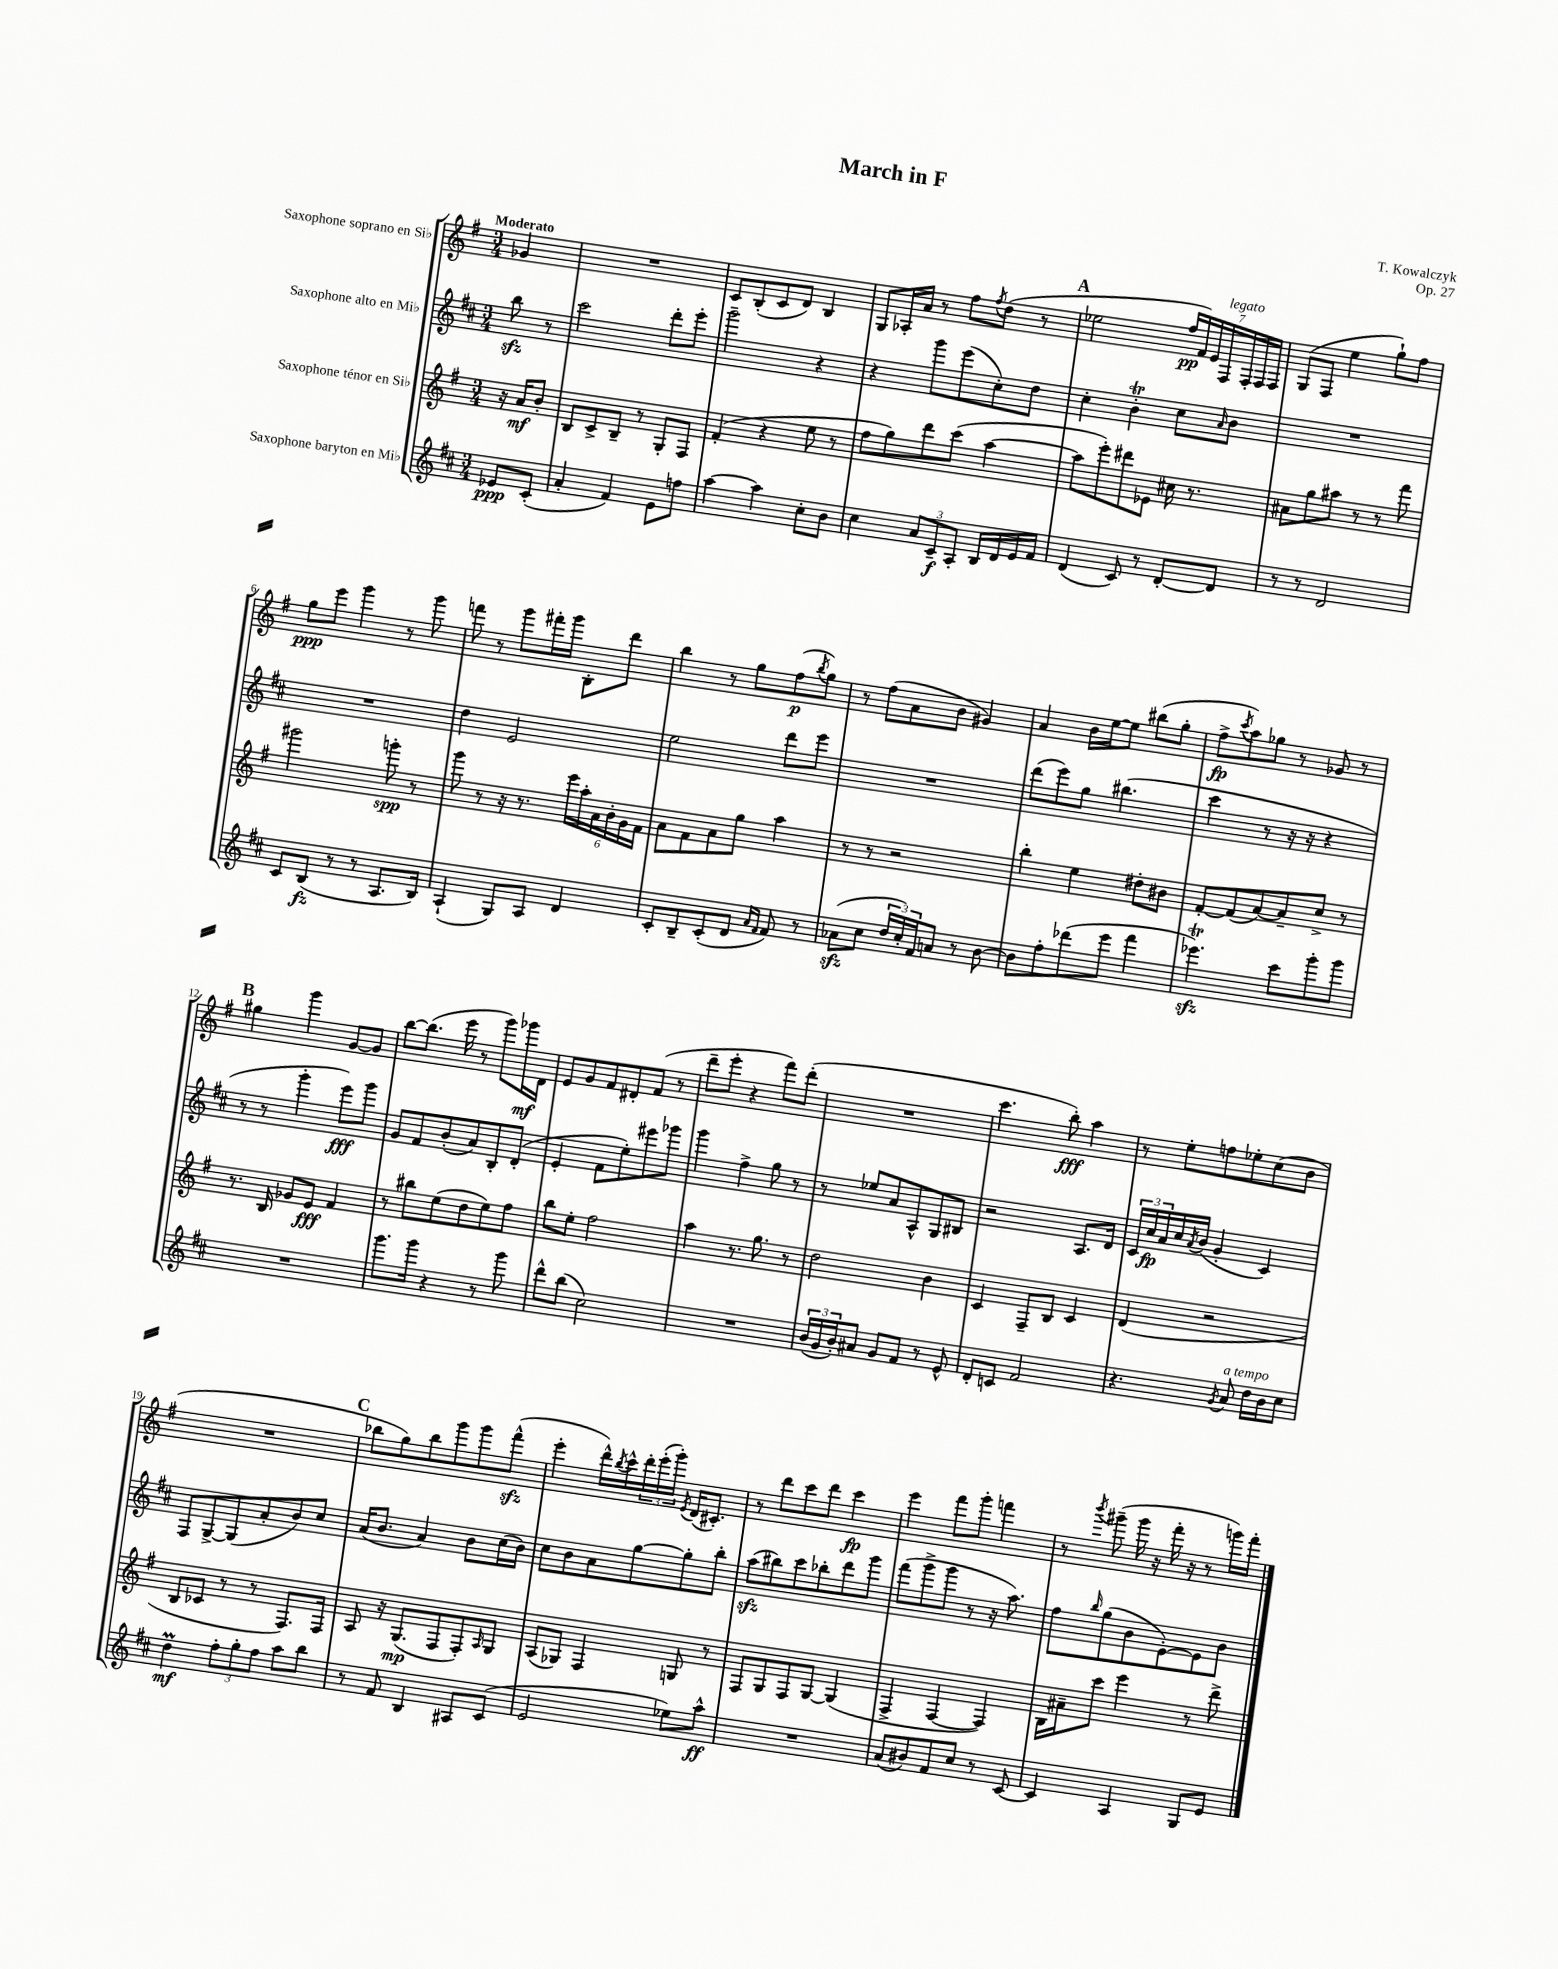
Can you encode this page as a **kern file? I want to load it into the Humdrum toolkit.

**kern	**dynam	**kern	**dynam	**kern	**dynam	**kern	**dynam
*part4	*part4	*part3	*part3	*part2	*part2	*part1	*part1
*staff4	*staff4	*staff3	*staff3	*staff2	*staff2	*staff1	*staff1
*I"Saxophone baryton en Mi♭	*	*I"Saxophone ténor en Si♭	*	*I"Saxophone alto en Mi♭	*	*I"Saxophone soprano en Si♭	*
*clefG2	*	*clefG2	*	*clefG2	*	*clefG2	*
*k[f#c#]	*	*k[f#]	*	*k[f#c#]	*	*k[f#]	*
*M3/4	*	*M3/4	*	*M3/4	*	*M3/4	*
=	=	=	=	=	=	=	=
!	!	!	!	!	!	!LO:TX:a:B:t=Moderato	!
8e-X/L	ppp	16r	.	8bbzz\	.	4g-X/	.
.	.	16a/KL	mf	.	.	.	.
(8c#'/J	.	8b'/J	.	8r	.	.	.
=1	=1	=1	=1	=1	=1	=1	=1
4a'/	.	8B/L	.	2ccc#\	.	2.r	.
.	.	8c^/	.	.	.	.	.
4f#/)	.	8B~/J	.	.	.	.	.
.	.	8r	.	.	.	.	.
8e\L	.	8G'/L	.	8ddd'\L	.	.	.
8ffn\J	.	8F#/J	.	8eee'\J	.	.	.
=2	=2	=2	=2	=2	=2	=2	=2
[4aa\	.	(4f#'/	.	2ggg~\	.	8c/L	.
.	.	.	.	.	.	(8B'/	.
4aa\]	.	4r	.	.	.	8c/	.
.	.	.	.	.	.	8d/J)	.
8cc#'\L	.	8ee\	.	4r	.	4B/	.
8b\J	.	8r	.	.	.	.	.
=3	=3	=3	=3	=3	=3	=3	=3
4cc#\	.	8ff#\L	.	4r	.	8G/L	.
.	.	8gg\)	.	.	.	16A-X'/L	.
.	.	.	.	.	.	16a/JJ	.
12a/L	.	8ddd\	.	8ggg\L	.	8r	.
12c#~/	f	.	.	.	.	.	.
.	.	(8ccc\J	.	(8eee\	.	8ff#\L	.
12A'/J	.	.	.	.	.	.	.
.	.	.	.	.	.	8qff#/	.
16B/LL	.	[4aa\	.	8cc#'\)	.	(8dd\J	.
16d/	.	.	.	.	.	.	.
16e/	.	.	.	8dd\J	.	8r	.
16f#/JJ	.	.	.	.	.	.	.
!!LO:REH:place=s1:t=A
=4	=4	=4	=4	=4	=4	=4	=4
(4d/	.	8aa\L]	.	4cc#'\	.	2ee-X\	.
.	.	8eee'\)	.	.	.	.	.
8c#/)	.	8ddd#X\	.	4bT'\	.	.	.
8r	.	8e-X\J	.	.	.	.	.
[8d'/L	.	16cc#X\	.	8cc#\L	.	28ff#/LL	pp
.	.	.	.	.	.	28f#/)	.
.	.	8.r	.	.	.	.	.
.	.	.	.	.	.	28e/	.
!	!	!	!	!	!	!LO:TX:a:i:t=legato	!
.	.	.	.	.	.	28F#/	.
.	.	.	.	16qqa/	.	.	.
8d/J]	.	.	.	8b\J	.	.	.
.	.	.	.	.	.	28F#'/	.
.	.	.	.	.	.	28F#/	.
.	.	.	.	.	.	28F#/JJ	.
=5	=5	=5	=5	=5	=5	=5	=5
8r	.	8a#X\L	.	2.r	.	(8G/L	.
8r	.	8gg\	.	.	.	8F#/J	.
2d/	.	8aa#X\J	.	.	.	4ee\	.
.	.	8r	.	.	.	.	.
.	.	8r	.	.	.	8gg`\L)	.
.	.	8fff#\	.	.	.	8ff#\J	.
!!LO:LB:g=z
=6	=6	=6	=6	=6	=6	=6	=6
8c#/L	.	2ggg#X\	.	2.r	.	8gg\L	ppp
(8B/J	fz	.	.	.	.	8eee\J	.
8r	.	.	.	.	.	4ggg\	.
8r	.	.	.	.	.	.	.
8.A/L	.	8gggn'\	spp	.	.	8r	.
.	.	8r	.	.	.	8ggg\	.
16B/Jk)	.	.	.	.	.	.	.
=7	=7	=7	=7	=7	=7	=7	=7
(4A`/	.	8ggg\	.	4dd\	.	8fffn\	.
.	.	8r	.	.	.	8r	.
8G/L)	.	16r	.	2e/	.	8ggg\L	.
.	.	8.r	.	.	.	.	.
8A/J	.	.	.	.	.	16fff#X'\L	.
.	.	.	.	.	.	16ggg\JJ	.
4d/	.	24eee\LL	.	.	.	8B'\L	.
.	.	24aa'\	.	.	.	.	.
.	.	24a\	.	.	.	.	.
.	.	24b'\	.	.	.	8ddd\J	.
.	.	24g\	.	.	.	.	.
.	.	24f#\JJ	.	.	.	.	.
=8	=8	=8	=8	=8	=8	=8	=8
8c#'/L	.	8a\L	.	2ee\	.	4bb\	.
8B~/	.	8f#\	.	.	.	.	.
(8c#'/	.	8a\	.	.	.	8r	.
8d/J	.	8gg\J	.	.	.	8gg\L	.
16qqa/LL	.	.	.	.	.	.	.
16qqf#/JJ	.	.	.	.	.	.	.
8f#/)	.	4aa\	.	8ddd\L	.	(8ff#\	p
.	.	.	.	.	.	8qbb/	.
8r	.	.	.	8eee\J	.	8gg\J)	.
=9	=9	=9	=9	=9	=9	=9	=9
(8a-Xzz\L	.	8r	.	2.r	.	8r	.
8cc#\J	.	8r	.	.	.	(8ff#\L	.
24dd/LL	.	2r	.	.	.	8a\	.
24cc#'/)	.	.	.	.	.	.	.
24f#/J	.	.	.	.	.	.	.
8an/J	.	.	.	.	.	8b\J	.
8r	.	.	.	.	.	4g#X/)	.
[8b\	.	.	.	.	.	.	.
=10	=10	=10	=10	=10	=10	=10	=10
8b\L]	.	4bb'\	.	(8ddd\L	.	4a/	.
8ff#'\	.	.	.	8eee\)	.	.	.
(8ddd-X\	.	4ee\	.	8gg\J	.	16b\LL	.
.	.	.	.	.	.	[16ee\J	.
8eee\J	.	.	.	(4.bb#X\	.	8ee\J]	.
4fff#\	.	8dd#X'\L	.	.	.	(8bb#X\L	.
.	.	8b#X\J	.	.	.	8gg'\J	.
=11	=11	=11	=11	=11	=11	=11	=11
4.eee-XzzT\)	.	[8f#'/L	.	4ccc#\	.	8ff#^\L	fp
.	.	.	.	.	.	8qccc/	.
.	.	(8f#/]	.	.	.	8aa\)	.
.	.	[8a/)	.	8r	.	8gg-X\J	.
8ccc#\L	.	8a~/]	.	16r	.	8r	.
.	.	.	.	16r	.	.	.
8ggg'\	.	8cc^/J	.	4r	.	8g-X/	.
8ggg\J	.	8r	.	.	.	8r	.
!!LO:LB:g=z
!!LO:REH:place=s1:t=B
=12	=12	=12	=12	=12	=12	=12	=12
2.r	.	8.r	.	8r	.	4gg#X\	.
.	.	.	.	8r	.	.	.
.	.	16B/	.	.	.	.	.
.	.	8g-X/L	.	4ggg'\	.	4ggg\	.
.	.	8e/J	fff	.	.	.	.
.	.	4f#/	.	8eee\L)	fff	[8g/L	.
.	.	.	.	8ggg\J	.	8g/J]	.
=13	=13	=13	=13	=13	=13	=13	=13
8.ggg\L	.	8r	.	8g/L	.	[8bb\L	.
.	.	8bb#X\L	.	8f#/	.	(8.bb\J]	.
16ggg\Jk	.	.	.	.	.	.	.
4r	.	(8ee\	.	(8b'/	.	.	.
.	.	.	.	.	.	16eee\	.
.	.	8dd\	.	8a/)	.	8r	.
8r	.	8ee\)	.	8B'/	.	8ggg\L)	.
8ggg\	.	8ff#\J	.	(8d'/J	.	16ggg-X\L	mf
.	.	.	.	.	.	16d\JJ	.
=14	=14	=14	=14	=14	=14	=14	=14
8ddd^^\L	.	8bb\L	.	4e'/	.	8e/L	.
(8bb\J	.	8ee'\J	.	.	.	8g/	.
2cc#\)	.	2ff#\	.	8f#\L	.	8f#/	.
.	.	.	.	8ee'\)	.	8d#X'/	.
.	.	.	.	8eee#X\	.	(8f#/J	.
.	.	.	.	8ggg-X\J	.	8r	.
=15	=15	=15	=15	=15	=15	=15	=15
2.r	.	4aa\	.	4ggg\	.	8ddd~\L	.
.	.	.	.	.	.	8eee'\J	.
.	.	8.r	.	4ff#^\	.	4r	.
.	.	8.gg\	.	.	.	.	.
.	.	.	.	8gg\	.	8fff#\L)	.
.	.	8r	.	8r	.	(8ddd'\J	.
=16	=16	=16	=16	=16	=16	=16	=16
(24b/LL	.	2dd\	.	8r	.	2.r	.
24g/	.	.	.	.	.	.	.
24b'/J)	.	.	.	.	.	.	.
8a#X/J	.	.	.	8ee-X/L	.	.	.
8g/L	.	.	.	8a/	.	.	.
8f#/J	.	.	.	8A^^/	.	.	.
8r	.	4b\	.	8G/	.	.	.
8e^^/	.	.	.	8B#X/J	.	.	.
=17	=17	=17	=17	=17	=17	=17	=17
8d'/L	.	4c/	.	2r	.	4.ccc\	.
8cn/J	.	.	.	.	.	.	.
2f#/	.	8F#~/L	.	.	.	.	.
.	.	8B/J	.	.	.	8bb'\)	fff
.	.	4c/	.	8.A/L	.	4aa\	.
.	.	.	.	16d/Jk	.	.	.
=18	=18	=18	=18	=18	=18	=18	=18
4.r	.	(4d/	.	24c#/LL	.	8r	.
.	.	.	.	24cc#/	fp	.	.
.	.	.	.	24a/	.	.	.
.	.	.	.	16cc#/	.	8ee'\L	.
.	.	.	.	8qa/	.	.	.
.	.	.	.	(16b/JJ	.	.	.
.	.	2r	.	4g'/	.	8ffn\	.
8qg/	.	.	.	.	.	.	.
!LO:TX:a:i:t=a tempo	!	!	!	!	!	!	!
8a/	.	.	.	.	.	8ee-X'\	.
16dd\LL	.	.	.	4c#/)	.	(8cc\	.
16b\J	.	.	.	.	.	.	.
8cc#\J	.	.	.	.	.	8b\J	.
!!LO:LB:g=z
=19	=19	=19	=19	=19	=19	=19	=19
4ddM\	mf	8B/L	.	8F#/L	.	2.r	.
.	.	8c-X/J	.	[8G^/	.	.	.
12ff#'\L	.	8r	.	(8G/]	.	.	.
12gg'\	.	.	.	.	.	.	.
.	.	8r	.	8a'/	.	.	.
12ff#\J	.	.	.	.	.	.	.
8aa\L	.	8.F#/L)	.	8b/)	.	.	.
8bb\J	.	.	.	8cc#/J	.	.	.
.	.	16F#/Jk	.	.	.	.	.
!!LO:REH:place=s1:t=C
=20	=20	=20	=20	=20	=20	=20	=20
8r	.	8A/	.	(16a/KL	.	8bb-X\L	.
.	.	.	.	8.b/J	.	.	.
8f#/	.	16r	.	.	.	8gg\)	.
.	.	(8.G/L	mp	.	.	.	.
4B/	.	.	.	4a/)	.	8bb-\	.
.	.	8F#/	.	.	.	8ggg\	.
8A#X/L	.	8F#'/)	.	8b\L	.	8ggg\	.
.	.	16qqA/	.	.	.	.	.
(8c#/J	.	8G/J	.	(16cc#\L	.	(8fff#zz^^\J	.
.	.	.	.	16b\JJ)	.	.	.
=21	=21	=21	=21	=21	=21	=21	=21
2e/	.	(8A/L	.	8cc#\L	.	4eee'\	.
.	.	8G-X/J)	.	8b\	.	.	.
.	.	4F#/	.	8a\	.	16ddd^^\LL)	.
.	.	.	.	.	.	8qbb/	.
.	.	.	.	.	.	16ccc^^\	.
.	.	.	.	[8gg\	.	24ddd'\	.
.	.	.	.	.	.	(24eee'\	.
.	.	.	.	.	.	24ggg'\JJ)	.
.	.	.	.	.	.	8qe/	.
8ee-X\L)	.	8Gn/	.	8gg'\]	.	(16d/KL	.
.	.	.	.	.	.	8.c#X'/J)	.
8aa^^\J	ff	8r	.	8bb'\J	.	.	.
=22	=22	=22	=22	=22	=22	=22	=22
2.r	.	8F#/L	.	(8aazz\L	.	8r	.
.	.	8G/	.	8bb#X\)	.	8ddd\L	.
.	.	8F#/	.	8ccc#\	.	8ccc\	.
.	.	[8G/J	.	8bb-X'\	.	8ddd\J	.
.	.	(4G/]	.	8ddd\	.	4ccc\	fp
.	.	.	.	8ggg\J	.	.	.
=23	=23	=23	=23	=23	=23	=23	=23
(8a/L	.	4F#^/	.	(8fff#\L	.	4eee\	.
8b#X/)	.	.	.	8ggg^\	.	.	.
8f#/	.	[4F#/	.	8ggg\J	.	8fff#\L	.
8cc#/J	.	.	.	8r	.	8ggg'\J	.
8r	.	4F#/])	.	16r	.	4fffn\	.
.	.	.	.	8.aa\)	.	.	.
[8c#/	.	.	.	.	.	.	.
=24	=24	=24	=24	=24	=24	=24	=24
4c#/]	.	16B\LL	.	8ff#\L	.	8r	.
.	.	16a#X~\J	.	.	.	.	.
.	.	.	.	16qqbb/	.	8qbbb/	.
.	.	8ccc\J	.	(8gg\	.	(8ggg#X~\	.
4A/	.	4eee\	.	8b\	.	16ggg#\	.
.	.	.	.	.	.	16r	.
.	.	.	.	[8e'\)	.	16fff#'\	.
.	.	.	.	.	.	16r	.
8G/L	.	8r	.	8e\]	.	8r	.
8e/J	.	8ddd^\	.	8b\J	.	16gggn\LL)	.
.	.	.	.	.	.	16fff#'\JJ	.
==	==	==	==	==	==	==	==
*-	*-	*-	*-	*-	*-	*-	*-
